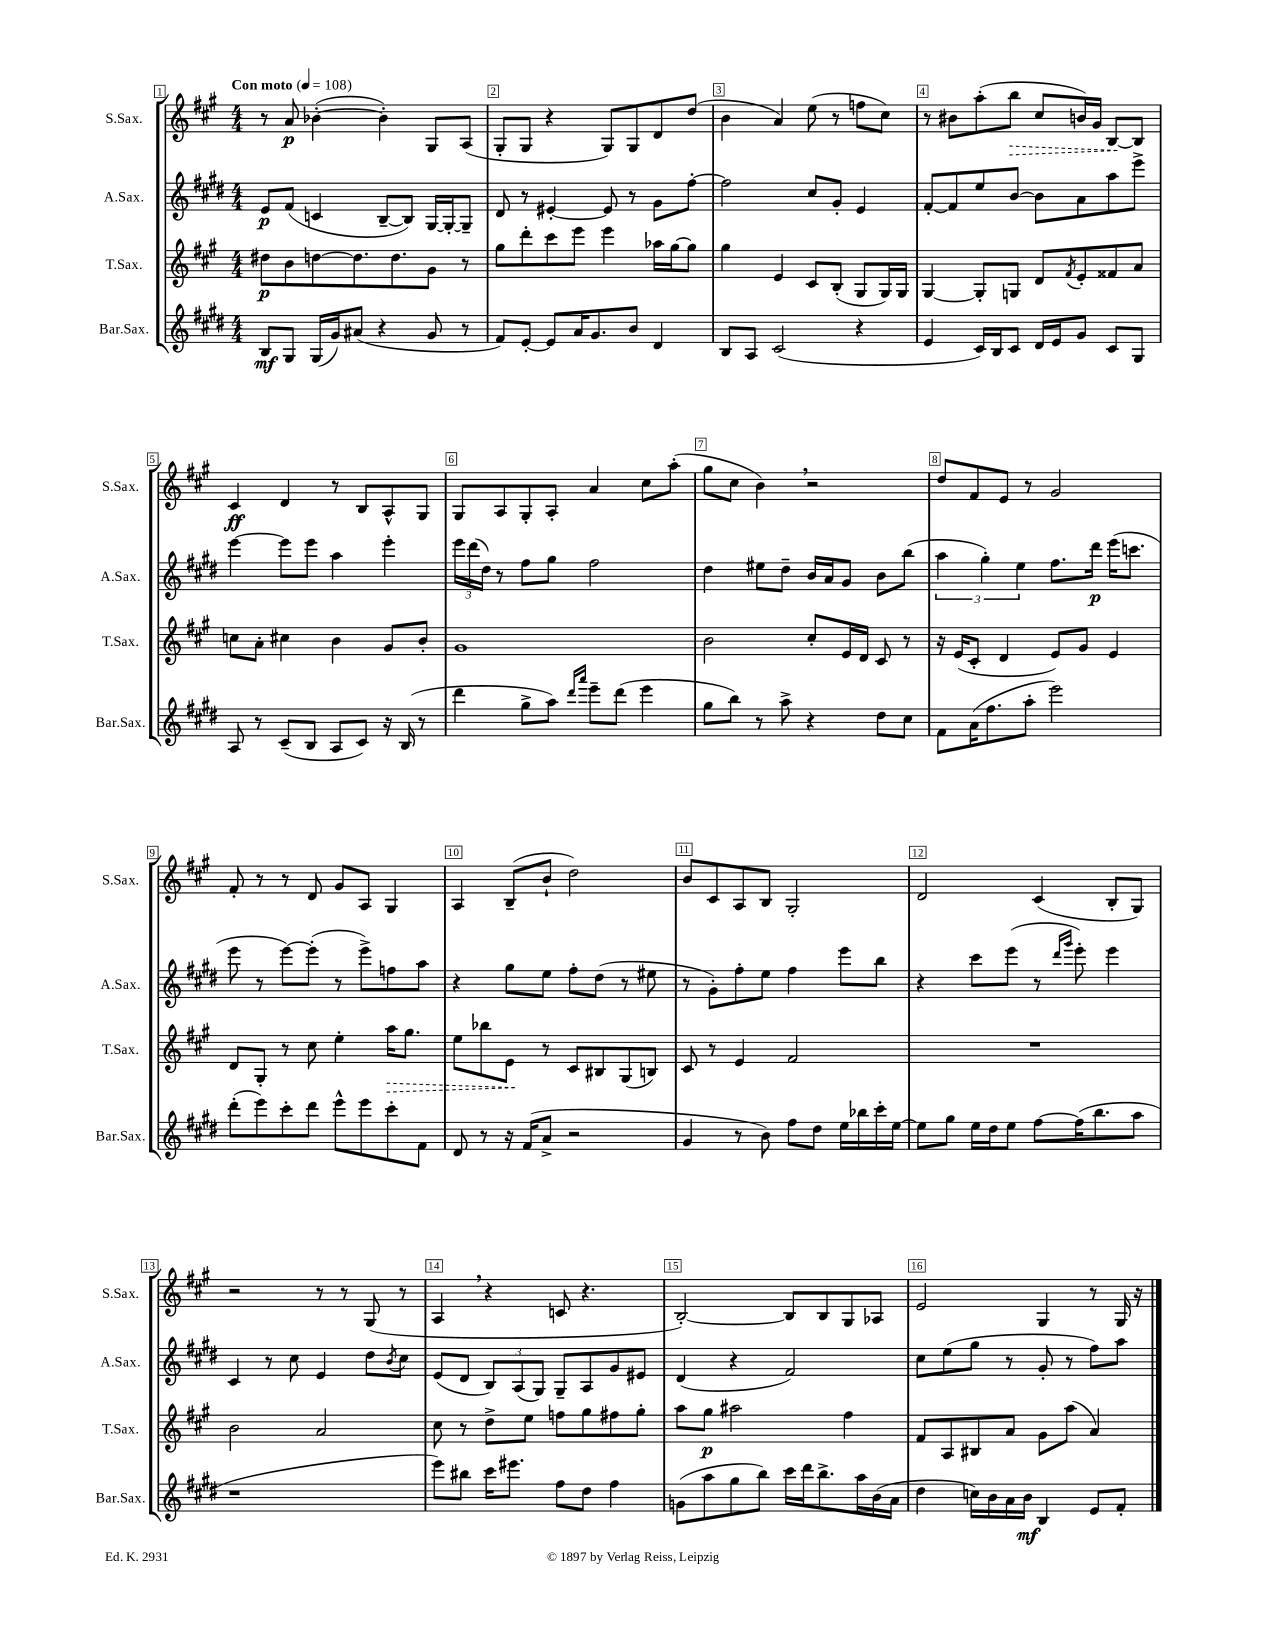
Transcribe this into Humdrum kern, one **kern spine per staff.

**kern	**dynam	**kern	**dynam	**kern	**dynam	**kern	**dynam
*part4	*part4	*part3	*part3	*part2	*part2	*part1	*part1
*staff4	*staff4	*staff3	*staff3	*staff2	*staff2	*staff1	*staff1
*I"Bar.Sax.	*	*I"T.Sax.	*	*I"A.Sax.	*	*I"S.Sax.	*
*I'Bar.Sax.	*	*I'T.Sax.	*	*I'A.Sax.	*	*I'S.Sax.	*
*clefG2	*	*clefG2	*	*clefG2	*	*clefG2	*
*k[f#c#g#d#]	*	*k[f#c#g#]	*	*k[f#c#g#d#]	*	*k[f#c#g#]	*
*M4/4	*	*M4/4	*	*M4/4	*	*M4/4	*
*MM108	*	*MM108	*	*MM108	*	*MM108	*
=1	=1	=1	=1	=1	=1	=1	=1
!	!	!	!	!	!	!LO:TX:a:B:t=Con moto	!
8B/L	mf	8dd#X\L	p	8e/L	p	8r	.
8G#/J	.	8b\	.	(8f#/J	.	8a/	p
(16G#/LL	.	[8ddn\	.	4cn/	.	([4b-X'\	.
16g#/J)	.	.	.	.	.	.	.
(8a#X/J	.	8.dd\]	.	.	.	.	.
4r	.	.	.	[8B~/L	.	4b-'\])	.
.	.	8.dd\	.	.	.	.	.
.	.	.	.	8B/J])	.	.	.
8g#/	.	8g#\J	.	[16G#/LL	.	8G#/L	.
.	.	.	.	16G#'/J_	.	.	.
8r	.	8r	.	8G#~/J]	.	(8A/J	.
=2	=2	=2	=2	=2	=2	=2	=2
8f#/L)	.	8gg#\L	.	8d#/	.	8G#'/L	.
[8e'/J	.	8ddd'\	.	8r	.	8G#/J	.
8e/L]	.	8ccc#\	.	[4e#X'/	.	4r	.
16a/K	.	8eee\J	.	.	.	.	.
8.g#/	.	.	.	.	.	.	.
.	.	4eee\	.	8e#/]	.	8G#/L)	.
8b/J	.	.	.	8r	.	8G#/	.
4d#/	.	16aa-X\LL	.	8g#\L	.	8d/	.
.	.	[16gg#\J	.	.	.	.	.
.	.	8gg#\J]	.	[8ff#'\J	.	(8dd/J	.
=3	=3	=3	=3	=3	=3	=3	=3
8B/L	.	4gg#\	.	2ff#\]	.	4b\	.
8A/J	.	.	.	.	.	.	.
(2c#/	.	4e/	.	.	.	4a/)	.
.	.	8c#/L	.	8cc#/L	.	(8ee\	.
.	.	(8B'/J	.	8g#'/J	.	8r	.
4r	.	8G#/L	.	4e/	.	8ffn\L	.
.	.	16G#/L)	.	.	.	8cc#\J)	.
.	.	16G#/JJ	.	.	.	.	.
=4	=4	=4	=4	=4	=4	=4	=4
4e/	.	[4G#/	.	[8f#'/L	.	8r	.
.	.	.	.	8f#/]	.	8b#X\L	.
16c#/LL)	.	8G#'/L]	.	8ee/	.	(8aa'\	.
16B/J	.	.	.	.	.	.	.
!	!	!	!	!	!	!	!LO:HP:b
8c#/J	.	8Gn/J	.	[8b/J	.	8bb\J	>
16d#/LL	.	8d/L	.	8b\L]	.	8cc#/L	.
16e/J	.	.	.	.	.	.	.
.	.	8qf#/	.	.	.	.	.
8g#/J	.	8e'/	.	8a\	.	16bn/L)	.
.	.	.	.	.	.	16g#/JJ	.
8c#/L	.	8f##X/	.	8aa\	.	[8B/L	.
8G#/J	.	8a/J	.	8eee^\J	.	8B/J]	]
!!LO:LB:g=z
=5	=5	=5	=5	=5	=5	=5	=5
8A/	.	8ccn\L	.	[4eee\	.	4c#/	ff
8r	.	8a'\J	.	.	.	.	.
(8c#~/L	.	4cc#X\	.	8eee\L]	.	4d/	.
8B/J	.	.	.	8eee\J	.	.	.
8A/L	.	4b\	.	4aa\	.	8r	.
8c#/J)	.	.	.	.	.	8B/L	.
16r	.	8g#/L	.	4eee'\	.	8A^^/	.
(16B/	.	.	.	.	.	.	.
8r	.	8b'/J	.	.	.	8G#/J	.
=6	=6	=6	=6	=6	=6	=6	=6
4ddd#\	.	1g#	.	24eee\LL	.	8G#/L	.
.	.	.	.	(24ddd#\	.	.	.
.	.	.	.	24dd#\JJ)	.	.	.
.	.	.	.	8r	.	8A/	.
8gg#^\L	.	.	.	8ff#\L	.	8G#'/	.
8aa\J)	.	.	.	8gg#\J	.	8A'/J	.
16qqddd#/LL	.	.	.	.	.	.	.
16qqaaa/JJ	.	.	.	.	.	.	.
8eee~\L	.	.	.	2ff#\	.	4a/	.
(8ddd#\J	.	.	.	.	.	.	.
4eee\	.	.	.	.	.	8cc#\L	.
.	.	.	.	.	.	(8aa'\J	.
=7	=7	=7	=7	=7	=7	=7	=7
8gg#\L	.	2b\	.	4dd#\	.	8gg#\L	.
8bb\J)	.	.	.	.	.	8cc#\J	.
8r	.	.	.	8ee#X\L	.	4b,\)	.
8aa^\	.	.	.	8dd#~\J	.	.	.
4r	.	8cc#'/L	.	16b/LL	.	2r	.
.	.	.	.	16a/J	.	.	.
.	.	16e/L	.	8g#/J	.	.	.
.	.	16d/JJ	.	.	.	.	.
8dd#\L	.	8c#/	.	8b\L	.	.	.
8cc#\J	.	8r	.	(8bb\J	.	.	.
=8	=8	=8	=8	=8	=8	=8	=8
8f#\L	.	16r	.	6aa\	.	8dd/L	.
.	.	(16e/KL	.	.	.	.	.
(16a\K	.	8c#'/J	.	.	.	8f#/	.
.	.	.	.	6gg#'\)	.	.	.
8.ff#\	.	.	.	.	.	.	.
.	.	4d/	.	.	.	8e/J	.
.	.	.	.	6ee\	.	.	.
8aa'\J	.	.	.	.	.	8r	.
2eee\)	.	8e/L)	.	8.ff#\L	.	2g#/	.
.	.	8g#/J	.	.	.	.	.
.	.	.	.	16ddd#\Jk	p	.	.
.	.	4e/	.	(16eee\KL	.	.	.
.	.	.	.	8.cccn\J	.	.	.
!!LO:LB:g=z
=9	=9	=9	=9	=9	=9	=9	=9
(8ddd#'\L	.	8d/L	.	8eee\	.	8f#'/	.
8eee\)	.	8G#'/J	.	8r	.	8r	.
8ccc#'\	.	8r	.	[8eee\L)	.	8r	.
8ddd#\J	.	8cc#\	.	(8eee'\J]	.	8d/	.
8eee^^\L	.	4ee'\	.	8r	.	8g#/L	.
8eee\	.	.	.	8eee^\L)	.	8A/J	.
!	!	!	!LO:HP:b	!	!	!	!
8ccc#'\	.	16aa\KL	>	8ffn\	.	4G#/	.
.	.	8.gg#\J	.	.	.	.	.
8f#\J	.	.	.	8aa\J	.	.	.
=10	=10	=10	=10	=10	=10	=10	=10
8d#/	.	8ee\L	.	4r	.	4A/	.
8r	.	8bb-X\	.	.	.	.	.
16r	.	8e\J	.	8gg#\L	.	(8B~/L	.
(16f#/KL	.	.	.	.	.	.	.
8a^/J	.	8r	]	8ee\J	.	8b`/J	.
2r	.	8c#/L	.	8ff#'\L	.	2dd\)	.
.	.	8B#X/	.	(8dd#\J	.	.	.
.	.	(8G#/	.	8r	.	.	.
.	.	8Bn/J)	.	8ee#X\	.	.	.
=11	=11	=11	=11	=11	=11	=11	=11
4g#/	.	8c#/	.	8r	.	8b/L	.
.	.	8r	.	8g#'\L)	.	8c#/	.
8r	.	4e/	.	8ff#'\	.	8A/	.
8b\)	.	.	.	8ee\J	.	8B/J	.
8ff#\L	.	2f#/	.	4ff#\	.	2G#'/	.
8dd#\J	.	.	.	.	.	.	.
16ee\LL	.	.	.	8eee\L	.	.	.
16bb-X\	.	.	.	.	.	.	.
16ccc#'\	.	.	.	8bb\J	.	.	.
[16ee\JJ	.	.	.	.	.	.	.
=12	=12	=12	=12	=12	=12	=12	=12
8ee\L]	.	1r	.	4r	.	2d/	.
8gg#\J	.	.	.	.	.	.	.
16ee\LL	.	.	.	8ccc#\L	.	.	.
16dd#\J	.	.	.	.	.	.	.
8ee\J	.	.	.	(8eee\J	.	.	.
[8ff#\L	.	.	.	8r	.	(4c#/	.
.	.	.	.	16qqddd#/LL	.	.	.
.	.	.	.	16qqggg#/JJ	.	.	.
(16ff#\K]	.	.	.	8eee'\)	.	.	.
8.bb\	.	.	.	.	.	.	.
.	.	.	.	4eee\	.	8B'/L	.
8aa\J	.	.	.	.	.	8G#/J)	.
!!LO:LB:g=z
=13	=13	=13	=13	=13	=13	=13	=13
1r	.	2b\	.	4c#/	.	2r	.
.	.	.	.	8r	.	.	.
.	.	.	.	8cc#\	.	.	.
.	.	2a/	.	4e/	.	8r	.
.	.	.	.	.	.	8r	.
.	.	.	.	8dd#\L	.	(8G#/	.
.	.	.	.	8qb/	.	.	.
.	.	.	.	8cc#\J	.	8r	.
=14	=14	=14	=14	=14	=14	=14	=14
8eee\L)	.	8cc#\	.	(8e/L	.	4A,/	.
8bb#X\J	.	8r	.	8d#/J	.	.	.
16ccc#\KL	.	8dd^\L	.	12B/L)	.	4r	.
8.eee#X\J	.	.	.	.	.	.	.
.	.	.	.	(12A/	.	.	.
.	.	8ee\J	.	.	.	.	.
.	.	.	.	12G#/J)	.	.	.
8ff#\L	.	8ffn\L	.	8G#~/L	.	8cn/	.
8dd#\J	.	8gg#\	.	8A/	.	4.r	.
4ff#\	.	8ff#X\	.	8g#/	.	.	.
.	.	8gg#'\J	.	8e#X/J	.	.	.
=15	=15	=15	=15	=15	=15	=15	=15
(8gn\L	.	8aa\L	.	(4d#/	.	[2B'/)	.
8aa\	.	8gg#\J	p	.	.	.	.
8gg#\	.	2aa#X\	.	4r	.	.	.
8bb\J)	.	.	.	.	.	.	.
16ccc#\LL	.	.	.	2f#/)	.	8B/L]	.
16ddd#\J	.	.	.	.	.	.	.
8.bb^\	.	.	.	.	.	8B/	.
.	.	4ff#\	.	.	.	8G#/	.
16aa\L	.	.	.	.	.	.	.
(16b\	.	.	.	.	.	8A-X/J	.
16a\JJ	.	.	.	.	.	.	.
=16	=16	=16	=16	=16	=16	=16	=16
4dd#\	.	8f#/L	.	8cc#\L	.	2e/	.
.	.	8A/	.	(8ee\	.	.	.
16ccn\LL)	.	8B#X/	.	8gg#\J	.	.	.
16b\	.	.	.	.	.	.	.
16a\	.	8a/J	.	8r	.	.	.
16b\JJ	mf	.	.	.	.	.	.
4B/	.	8g#\L	.	8g#'/	.	4G#/	.
.	.	(8aa\J	.	8r	.	.	.
8e/L	.	4a/)	.	8ff#\L)	.	8r	.
8f#'/J	.	.	.	8aa\J	.	16G#/	.
.	.	.	.	.	.	16r	.
==	==	==	==	==	==	==	==
*-	*-	*-	*-	*-	*-	*-	*-
